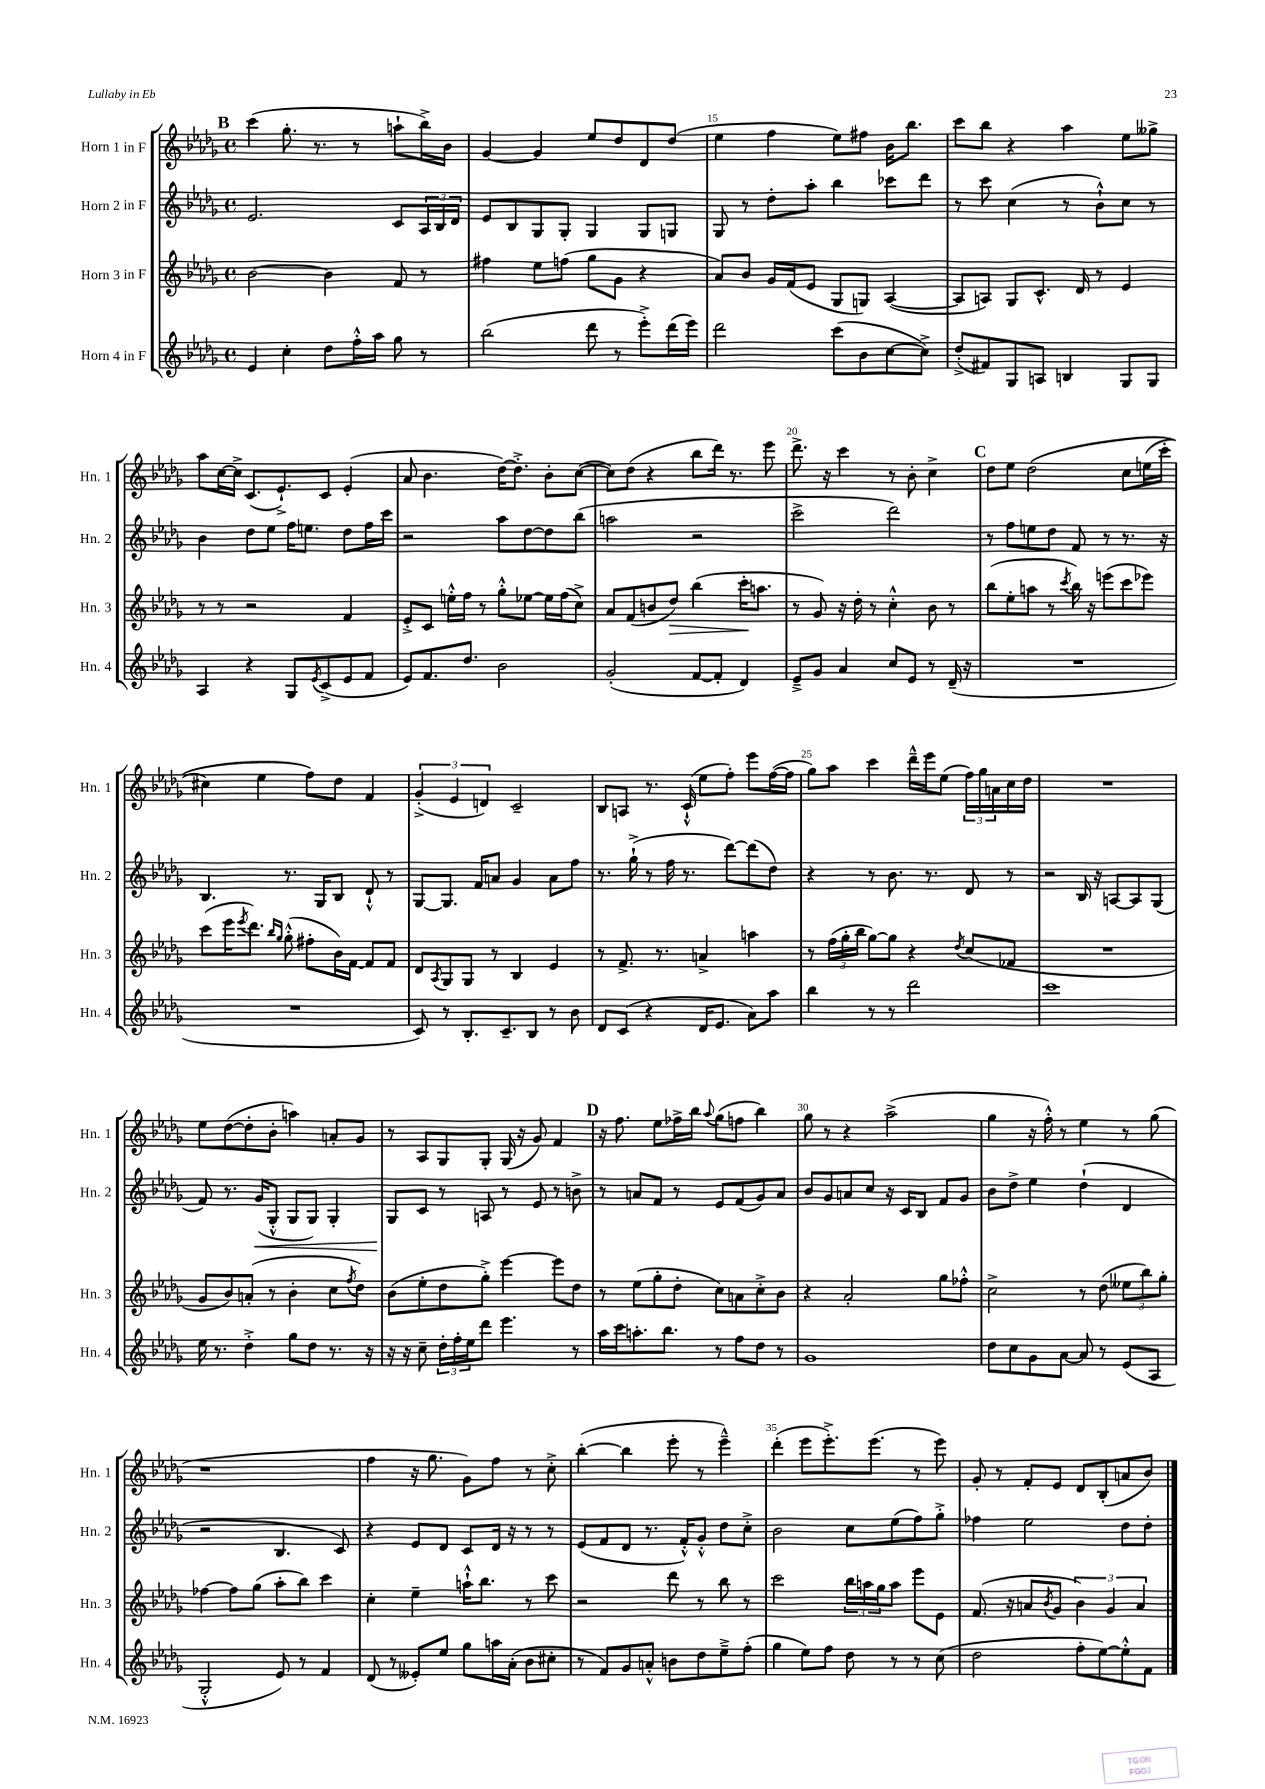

**kern	**kern	**kern	**kern
*staff4	*staff3	*staff2	*staff1
*clefG2	*clefG2	*clefG2	*clefG2
*k[b-e-a-d-g-]	*k[b-e-a-d-g-]	*k[b-e-a-d-g-]	*k[b-e-a-d-g-]
*M4/4	*M4/4	*M4/4	*M4/4
*met(c)	*met(c)	*met(c)	*met(c)
4e-/	[2b-\	2.e-/	(4ccc\
4cc'\	.	.	8.gg-'\
.	.	.	8.r
8dd-\L	4b-\]	.	.
16ff'^^\L	.	.	8r
16aa-\JJ	.	.	.
8gg-\	8f/	8c/L	8aa`\L
8r	8r	24A-/L	16bb-^\L)
.	.	24B-/	.
.	.	.	16b-\JJ
.	.	24d-/JJ	.
=	=	=	=
(2bb-\	4ff#\	8e-/L	[4g-/
.	.	8B-/	.
.	8ee-\L	8G-/	4g-/]
.	(8ff\J	8G-'/J	.
8ddd-\	8gg-\L	4G-/	8ee-/L
8r	8g-\J	.	8dd-/
8eee-'^\L)	4r	8G-/L	8d-/
(16ddd-\L	.	8G/J	(8dd-/J
16eee-\JJ)	.	.	.
=	=	=	=
2ddd-\	8a-/L)	8G-/	4ee-\
.	8b-/J	8r	.
.	16g-/LL	8dd-'\L	4ff\
.	(16f/J	.	.
.	8e-/J	8aa-'\J	.
(8ccc\L	8G-/L	4bb-\	8ee-\L)
8b-\	8G/J)	.	8ff#\J
[8cc\	([4A-/	8ccc-\L	16b-\LK
.	.	.	8.bb-\J
8cc^\]J)	.	8ddd-\J	.
=	=	=	=
(8dd-'^/L	8A-/]L	8r	8ccc\L
8f#/)	8A/J)	8ccc\	8bb-\J
8G-/	8G-/L	(4cc\	4r
8A/J	8.c^^/J	.	.
4B/	.	8r	4aa-\
.	16d-/	.	.
.	8r	8b-`^^\L)	.
8G-/L	4e-/	8cc\J	8ee-\L
8G-/J	.	8r	8gg--^\J
=	=	=	=
4A-/	8r	4b-\	8aa-\L
.	8r	.	[16cc\L
.	.	.	16cc^\]JJ
4r	2r	8dd-\L	(8.c/L
.	.	8ee-\J	.
.	.	.	8.e-`^/)
8G-/L	.	16ff\LK	.
.	.	8.ee\J	.
8qe-/	.	.	.
(8c^/	.	.	8c/J
8e-/	4f/	8dd-\L	(4e-'/
8f/J	.	16ff\L	.
.	.	16ccc\JJ	.
=	=	=	=
8e-/L)	8e-'^/L	2r	8a-/
8.f/	8c/J	.	4.b-\
.	16ee'^^\LL	.	.
8.dd-/J	16ff\JJ	.	.
.	8r	.	.
2b-\	8gg-'^^\L	8aa-\L	[16dd-\LK)
.	.	.	8.dd-'^\]J
.	[8ee-\J	[8dd-\	.
.	16ee-\]LL	8dd-\]	8b-'\L
.	(16ff\J	.	.
.	8cc^\J)	(8bb-\J	([8cc\J
=	=	=	=
(2g-'/	8a-/L	2aa\	8cc\]L)
.	(8f/	.	(8dd-\J
.	8b/	.	4r
.	8dd-/J)	.	.
[8f/L	(4bb-\	2r	8bb-\L
8f'/]J	.	.	16ddd-\Jk)
.	.	.	8.r
4d-/)	16ccc'\LK	.	.
.	8.aa\J	.	.
.	.	.	8eee-\
=	=	=	=
8e-~^/L	8r	2ccc^\	8.ddd-^\
8g-/J	8g-/)	.	.
.	.	.	16r
4a-/	16r	.	4ccc\
.	16dd-'\	.	.
.	8r	.	.
8cc/L	4cc'^^\	2ddd-\)	8r
8e-/J	.	.	8b-'\
8r	8b-\	.	4cc^\
(16d-~/	8r	.	.
16r	.	.	.
=	=	=	=
1r	(8bb-\L	8r	8dd-\L
.	8ee-'\	8ff\L	8ee-\J
.	8aa\J	8ee\	&(2dd-\
.	8r	8dd-\J	.
.	8qccc/	.	.
.	16bb-\)	8f/	.
.	16r	.	.
.	(8eee\L	8r	.
.	8ccc\	8.r	8cc\L
.	8eee-\J)	.	(16ee\L
.	.	16r	16ccc'\JJ
=	=	=	=
1r	(8ccc\L	4.B-/	4cc#\)
.	16eee-\K	.	.
.	8qeee-/	.	.
.	8.ddd-\J)	.	.
.	.	.	4ee-\
.	16qqbb-/LL	.	.
.	16qqgg-/JJ	.	.
.	(8gg-'^^\	8.r	.
.	8ff#'\L	.	8ff\L&)
.	.	16G-/LK	.
.	16b-\L)	8B-/J	8dd-\J
.	[16f\JJ	.	.
.	8f/]L	8d-`^^/	4f/
.	8f/J	8r	.
=	=	=	=
8c/)	8d-/L	[8G-/L	(6g-'^/
.	8qA-/	.	.
8r	8G-/	8.G-/]J	.
.	.	.	6e-/
8.B-'/L	8G-/J	.	.
.	.	16f/LK	.
.	.	.	6d/)
.	8r	8a/J	.
8.c~/	.	.	.
.	4B-/	4g-/	2c~/
8B-/J	.	.	.
8r	4e-/	8a\L	.
8b-\	.	8ff\J	.
=	=	=	=
8d-/L	8r	8.r	8B-/L
(8c/J	8.f^/	.	8A/J
.	.	(16gg-`^\	.
4r	.	8r	8.r
.	8.r	.	.
.	.	16ff\	.
.	.	8.r	(16c`^^/
16d-/LK	4a^/	.	8ee-\L
8.e-/J	.	.	.
.	.	[8ddd-\L)	8ff'\J)
8a-\L)	4aa\	(8ddd-\]	8eee-\L
8aa-\J	.	8dd-\J)	([16ff\L
.	.	.	16ff\]JJ
=	=	=	=
4bb-\	8r	4r	8gg-\L)
.	(24ff\LL	.	8aa-\J
.	24gg-'\	.	.
.	24bb-\JJ	.	.
8r	[8gg-\L)	8r	4ccc\
8r	8gg-\]J	8.b-\	.
2ddd-\	4r	.	16ddd-~^^\LL
.	.	8.r	16eee-\J
.	.	.	(8ee-\J
.	8qdd-/	.	.
.	(8cc/L	8d-/	24ff\LL)
.	.	.	24gg-\
.	.	.	24a\
.	8f-/J	8r	16cc\
.	.	.	16dd-\JJ
=	=	=	=
1ccc	1r	2r	1r
.	.	16B-/	.
.	.	16r	.
.	.	[8A/L	.
.	.	8A/]	.
.	.	(8G-/J	.
=	=	=	=
16ee-\	8g-/L	8f/)	8ee-\L
8.r	.	.	.
.	8b-/)	8.r	([8dd-\
4dd-'^\	(8a'/J	.	8dd-'\]
.	.	(16g-/LK	.
.	8r	8G-'^^/J	8b-'\J
8gg-\L	4b-'\	8G-/L	4aa\)
8dd-\J	.	8G-/J)	.
8.r	8cc\L	4G-'/	8a'/L
.	8qff/	.	.
.	8dd-\J)	.	8g-/J
16r	.	.	.
=	=	=	=
16r	(8b-\L	8G-/L	8r
16r	.	.	.
8cc~\	8ee-'\	8c/J	8A-/L
24dd-'\LL	8dd-\	8r	8G-/
24ff'\	.	.	.
24ee-\J	.	.	.
8ddd-\J	8gg-'^\J)	8A/	8G-'/J
4.eee-\	[4eee-\	8r	(16G-/
.	.	.	16r
.	.	8e-/	8g-/)
.	8eee-\]L	8r	4f/
8r	8dd-\J	8b^\	.
=	=	=	=
16aa-\LL	8r	8r	16r
16ccc\J	.	.	8.ff\
8.aa'\	(8ee-\L	8a/L	.
.	8gg-'\	8f/J	8ee-\L
8.bb-\J	.	.	.
.	8dd-'\J	8r	16ff-^\L
.	.	.	16bb-\JJ
.	.	.	8qqaa-/
8r	8cc\L)	8e-/L	(8gg-\L
8ff\L	8a\	(8f/	8ff\J
8dd-\J	8cc'^\	8g-/)	4bb-\)
8r	8b-\J	8a/J	.
=	=	=	=
1g-	4r	8b-/L	8gg-\
.	.	8g-/	8r
.	2a-'/	8a/	4r
.	.	8cc/J	.
.	.	16r	(2aa-^\
.	.	16c/LK	.
.	.	8B-/J	.
.	8gg-\L	8f/L	.
.	8ff-'^^\J	8g-/J	.
=	=	=	=
8dd-\L	2cc^\	8b-\L	4gg-\
8cc\	.	8dd-^\J	.
8g-\	.	4ee-\	16r
.	.	.	16ff'^^\)
[8a-\J	.	.	8r
8a-/]	8r	(4dd-`\	4ee-\
8r	(8dd-\	.	.
(8e-/L	12ee--\L	4d-/	8r
.	12bb-\)	.	.
8A-/J	.	.	(8gg-\
.	12gg-'\J	.	.
=	=	=	=
2G-'^^/	[4ff-\	2r	1r
.	8ff-\]L	.	.
.	(8gg-\J	.	.
8e-/)	8aa-'\L	4.B-/	.
8r	8bb-\J)	.	.
4f/	4ccc\	.	.
.	.	8c/)	.
=	=	=	=
(8d-/	4cc'\	4r	4ff\
8r	.	.	.
8e--'/L)	4ee-~\	8e-/L	16r
.	.	.	8.gg-\
8ee-/J	.	8d-/J	.
8gg-\L	16aa`^^\LK	8c/L	8g-\L)
.	8.bb-\J	.	.
16aa\L	.	16d-/Jk	8ff\J
(16a-'\JJ	.	16r	.
8b-\L	8r	8r	8r
8cc#'\J	8ccc\	8r	8cc'^\
=	=	=	=
8r	2r	(8e-/L	([4bb-'\
8f/L)	.	8f/	.
8g-/	.	8d-/J	4bb-\]
8a'^^/J	.	8.r	.
8b\L	8ddd-\	.	8eee-'\
.	.	16f'^^/LK)	.
8dd-\	8r	8g-'^^/J	8r
8ee-~^\	8bb-\	8dd-\L	4eee-~^^\)
(8ff'\J	8r	8cc'^\J	.
=	=	=	=
4gg-\	2ccc\	2b-\	(4ddd-'\
8ee-\L)	.	.	8eee-\L
8ff\J	.	.	8.eee-'^\)
8dd-\	24bb-\LL	8cc\L	.
.	24aa\	.	.
.	.	.	(8.eee-\J
.	24gg-\J	.	.
8r	8aa\J	(8ee-\	.
8r	8eee-\L	8ff\)	8r
(8cc\	8e-\J	8gg-'^\J	8eee-\)
=	=	=	=
2dd-\	(8.f/	4ff-\	8g-'/
.	.	.	8r
.	16r	.	.
.	8a/L	2ee-\	8f'/L
.	8qb-/	.	.
.	8g-/J	.	8e-/J
8ff'\L	6b-\)	.	8d-/L
[8ee-\)	.	.	(8B-'/
.	6g-/	.	.
8ee-'^^\]	.	8dd-\L	8a/
.	6a/	.	.
8f\J	.	8dd-'\J	8b-/J)
==	==	==	==
*-	*-	*-	*-
